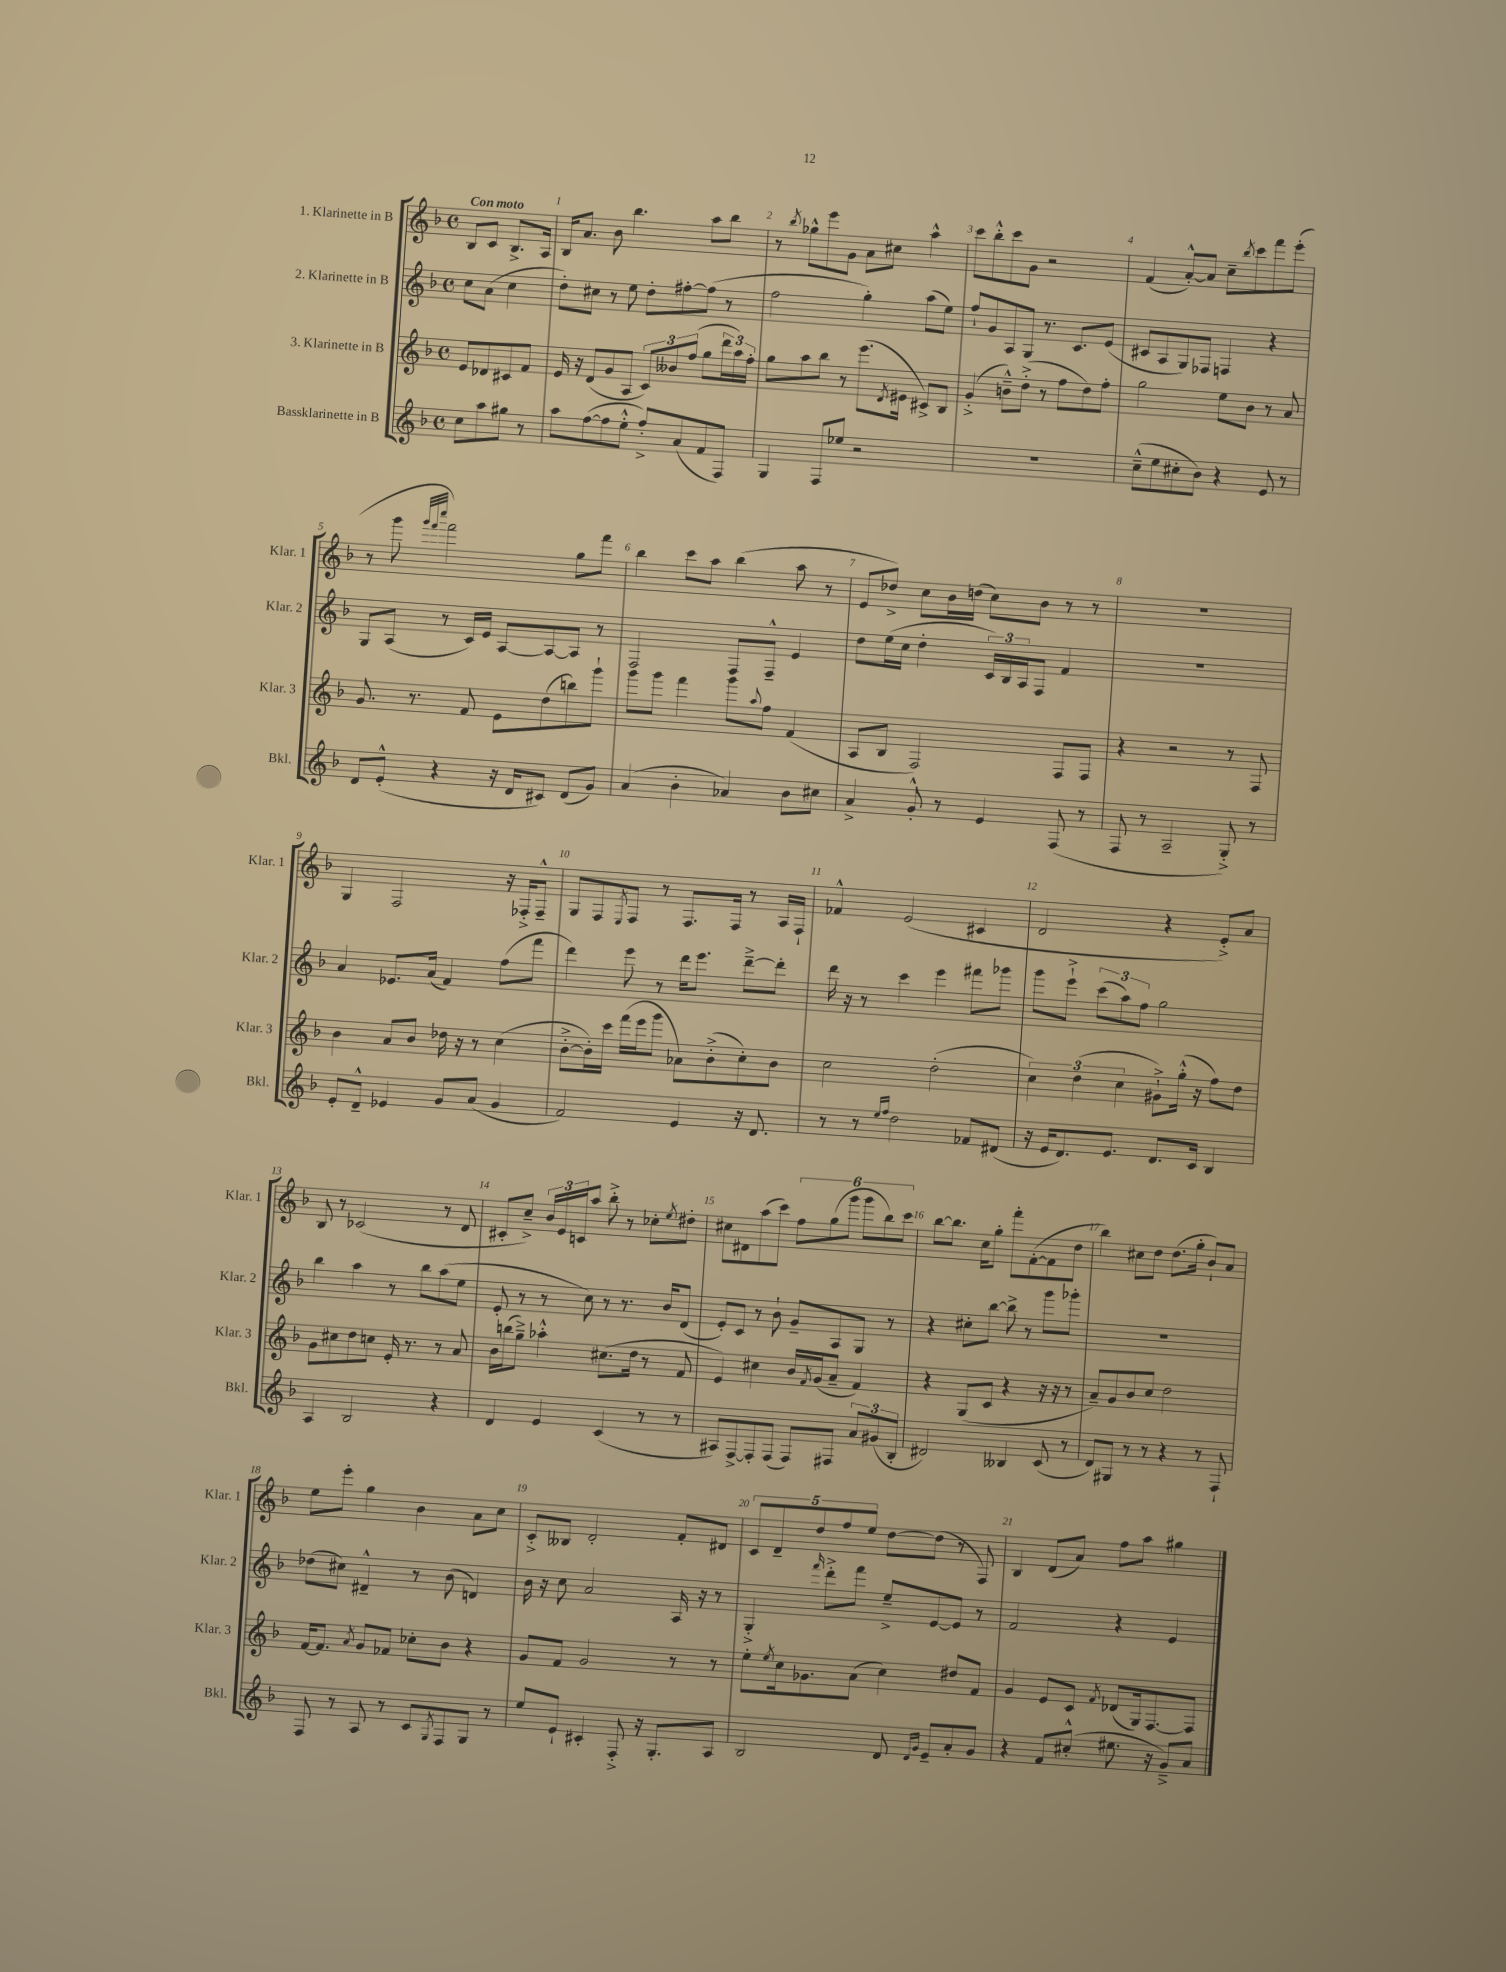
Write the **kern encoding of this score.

**kern	**kern	**kern	**kern
*staff4	*staff3	*staff2	*staff1
*clefG2	*clefG2	*clefG2	*clefG2
*k[b-]	*k[b-]	*k[b-]	*k[b-]
*M4/4	*M4/4	*M4/4	*M4/4
*met(c)	*met(c)	*met(c)	*met(c)
8cc\L	8e/L	8cc\L	8B-/L
8aa\	8d-/	(8a\J	8c/J
8gg#\J	8c#/	4cc\	8.B-^/L
8r	8f/J	.	.
.	.	.	16A/Jk
=	=	=	=
8aa\L	16e/	8dd'\L)	16B-/LK
.	16r	.	8.a/J
([8ff\	(8d/L	8cc#\J	.
8ff\]	8g/	8r	8b-\
8ee'^^\J	8A/J	8ee\	4.bb-\
8ff'^/L)	12c/L)	8dd'\L	.
.	12b--/	.	.
(8a/	.	[8ff#'\	.
.	(12ff/J	.	.
8f/	8gg\L	(8ff#\]J	8aa\L
8F/J)	24ddd\L	8r	8bb-\J
.	24aa\)	.	.
.	24ff'\JJ	.	.
=	=	=	=
4G/	8gg\L	2ff\	8r
.	.	.	8qbb-/
.	8aa\	.	8gg-^^\L
8F/L	8bb-\J	.	8eee\
8ee-/J	8r	.	8g\J
2r	(8.eee\L	4gg'\)	8a\L
.	.	.	8cc#\J
.	8qd/	.	.
.	16e#\Jk	.	.
.	8c#^/L)	(8aa\L	4aa^^\
.	8B-/J	8ee\J)	.
=	=	=	=
1r	(4g'^/	8ff`/L	8ccc\L
.	.	8g/	8bb-'^^\
.	8b~^^\L)	8A/	8ccc\
.	(8dd'^\J	8G/J	8g\J
.	8r	8.r	2r
.	8ff\L	.	.
.	.	8.c/L	.
.	8dd\)	.	.
.	8ff'\J	(8e/J	.
=	=	=	=
(8cc~^^\L	2gg\	8c#/L	(4f/
8ee\	.	8A/	.
8cc#'\	.	8G/)	[8a'^^/L)
8b-\J)	.	8F-/J	8a/]J
4r	8ee\L	4F/	8cc~\L
.	.	.	8qbb-/
.	8b-\J	.	8ccc\
8e/	8r	4r	8fff\
8r	8a/	.	(8eee'\J
=	=	=	=
8d/L	8.g/	8G/L	8r
(8e'^^/J	.	(8A/J	8ggg\
.	8.r	.	.
.	.	.	32qqggg/LLL
.	.	.	32qqfff/
.	.	.	32qqcccc/JJJ
4r	.	8r	2fff\)
.	8f/	16c/LL)	.
.	.	16e/JJ	.
16r	8e\L	[8A/L	.
16d/LK	.	.	.
8c#/J)	(8dd\	8A/_	.
(8d/L	8bb\)	8A/]J	8gg\L
8g/J)	8ggg`\J	8r	8fff\J
=	=	=	=
(4a/	8ggg\L	2F/	4bb-\
.	8ggg\J	.	.
4b-'\	4fff\	.	8ccc\L
.	.	.	8aa\J
4a-/)	8ggg\L	8F/L	(4bb-\
.	8qqaa/	.	.
.	8ff\J	8F~^^/J	.
8b-\L	(4f/	4e/	8aa\
8cc#\J	.	.	8r
=	=	=	=
4a^/	8A/L	8dd\L	8e/L
.	8B-/J	(16ee\L	8dd-^/J)
.	.	16cc\JJ	.
8g'^^/	2F/)	4dd'\	8cc\L
8r	.	.	16b-\L
.	.	.	(16dd\JJ
4e/	.	24c/LL)	8cc\L)
.	.	24B-/	.
.	.	24A/J	.
.	.	8F/J	8b-\J
(8F/	8F/L	4f/	8r
8r	8F/J	.	8r
=	=	=	=
8F/	4r	1r	1r
8r	.	.	.
2A~/	2r	.	.
8G'^/)	8r	.	.
8r	8F/	.	.
=	=	=	=
8e'/L	4b-\	4a/	4G/
8d~^^/J	.	.	.
4e-/	8a/L	8.e-/L	2F/
.	8b-/J	.	.
.	.	(16a/Jk	.
8g/L	16dd-\	4f/)	.
.	16r	.	.
(8a/J	8r	.	.
4g/	(4cc\	(8ff\L	16r
.	.	.	16F-'^/LK
.	.	8fff\J	8F-~^^/J
=	=	=	=
2f/)	[8b-'^\L	4ddd\)	8G/L
.	16b-'\]L)	.	8F/
.	16ccc\JJ	.	.
.	.	.	8qE/
.	(16fff\LL	8eee\	8F/J
.	16eee\J	.	.
.	8ggg\J	8r	8r
4e/	8a-\L)	16ddd\LK	8.F/L
.	.	8.eee\J	.
.	(8b-'^\	.	.
.	.	.	16F/Jk
16r	8cc'\)	[8ddd~^\L	8r
8.d/	.	.	.
.	8b-\J	8ddd'\]J	16A/LL
.	.	.	16F`/JJ
=	=	=	=
8r	2cc\	16ddd\	4f-^^/
.	.	16r	.
8r	.	8r	.
16qqee/LL	.	.	.
16qqff/JJ	.	.	.
2dd\	.	4ccc\	(2e/
.	(2dd'\	4eee\	.
8f-/L	.	8fff#\L	4c#/
(8d#/J	.	8ggg-\J	.
=	=	=	=
16r	6cc\)	8ggg\L	2d/
16e/LK	.	.	.
8.d/)	.	8eee`^\J	.
.	(6dd\	.	.
.	.	(12ccc\L	.
8.e/J	.	.	.
.	6cc\	12aa\)	.
.	.	12ff\J	.
8.d/L	8g#`^\L)	2gg\	4r
.	(16gg'^^\Jk	.	.
16c/Jk	16r	.	.
4B-/	8ff\L)	.	8e'^/L)
.	8dd\J	.	8a/J
=	=	=	=
4A/	8g\L	4bb-\	8B-/
.	8cc#\	.	8r
2B-/	8dd\	4aa\	(2c-/
.	8cc\J	.	.
.	16e'/	8r	.
.	8.r	.	.
.	.	8bb-\L	.
4r	8r	(8aa\	8r
.	8a/	8ee\J	8d/
=	=	=	=
4d/	16b-\LL	8e'/	8c#'/L
.	(16bb\J	.	.
.	8gg~^\J)	8r	8cc~^/J)
4e/	4aa-'^^\	8r	24b-/LL
.	.	.	24e/
.	.	.	24c/J
.	.	8cc\)	8aa/J
(4c/	(8.cc#\L	8r	8bb-'^\
.	.	8.r	8r
.	16dd\Jk	.	.
8r	8r	.	8cc-'\L
.	.	16b-/LK	.
.	.	.	8qee/
8r	8f/	(8d/J	8dd#'\J
=	=	=	=
8A#/L)	4e/)	8e'/L)	8cc#\L
[8F^/	.	8c/J	8d#\
8F'/]	4cc#\	8r	(8aa\
(8F/J	.	8b-`\	8ccc\J)
8F/L)	16b-/LL	8g~/L	12ff\L
.	8qf/	.	.
.	(16g/J	.	.
.	.	.	(12gg\
8F#/J	8a~/J	8A/	.
.	.	.	12ggg\J
12a/L	4f/)	8G/J	12ggg\L
(12g#/	.	.	12bb-\)
.	.	8r	.
12B-'/J	.	.	12ccc\J
=	=	=	=
2d#/)	4r	4r	[8bb-\L
.	.	.	8.bb-\]J
.	(8G/L	8cc#'\L	.
.	.	.	16cc\LK
.	8c/J	[8bb-\J	8gg'\J
4B--/	4r	8bb-^\]	8fff'\L
.	.	8r	([8f'\
(8c/	16r	8ggg\L	8f\]
.	16r	.	.
8r	8r	8ggg-'\J	8dd\J
=	=	=	=
8d/L)	8a~/L)	1r	4bb-\)
8G#/J	8g/	.	.
8r	8b-/	.	8cc#\L
8r	8cc/J	.	8dd\J
4r	2dd\	.	(8.dd\L
.	.	.	16gg'\Jk
8r	.	.	8b-`/L)
8F`/	.	.	8a/J
=	=	=	=
8F/	[16f/LK	(8dd-\L	8ee\L
.	8.f/]J	.	.
8r	.	8cc#\J)	8eee'\J
.	8qa/	.	.
8A/	8g/L	4d#~^^/	4gg\
8r	8f-/J	.	.
8c/L	8cc-'\L	8r	4b-\
8qG/	.	.	.
8F/	8b-\J	(8b-\	.
8G/J	4r	4d/)	8a\L
8r	.	.	8cc\J
=	=	=	=
8ee/L	8g/L	16b-\	8c'^/L
.	.	16r	.
8e`/J	8f/J	8cc\	8B--/J
4c#'/	2g/	2a/	2d'/
8F'^/	.	.	.
16r	.	.	.
8.G'/L	.	.	.
.	8r	16A/	8f'/L
.	.	16r	.
8A/J	8r	8r	8d#/J
=	=	=	=
2B-/	8ee'\L	4G'^/	10c/L
.	.	.	10d~/
.	8qee/	.	.
.	16cc\k	.	.
.	8.g-\	.	.
.	.	.	10dd/
.	.	16qqfff/	.
.	.	8ddd'^\L	.
.	.	.	10ff/
.	(8a\J	8fff\J	.
.	.	.	10ee/J
8d/	4cc\)	8ee~^/L	[8dd\L
16qqd/LL	.	.	.
16qqg/JJ	.	.	.
8e~/L	.	[8e/	(8dd\]J
8a'/	8dd#/L	8e/]J	8r
8g/J	8f/J	8r	8F/)
=	=	=	=
4r	4g/	2f/	4B-/
8f/L	8e/L	.	(8d/L
(8cc#'^^/J	8c/J	.	8a/J)
.	8qf/	.	.
8.ee#\	(8d-/L	4r	8ff\L
.	16G/k)	.	8aa\J
16r	[8.F/	.	.
8g~^/L)	.	4e/	4gg#\
8a/J	8F/]J	.	.
==	==	==	==
*-	*-	*-	*-
